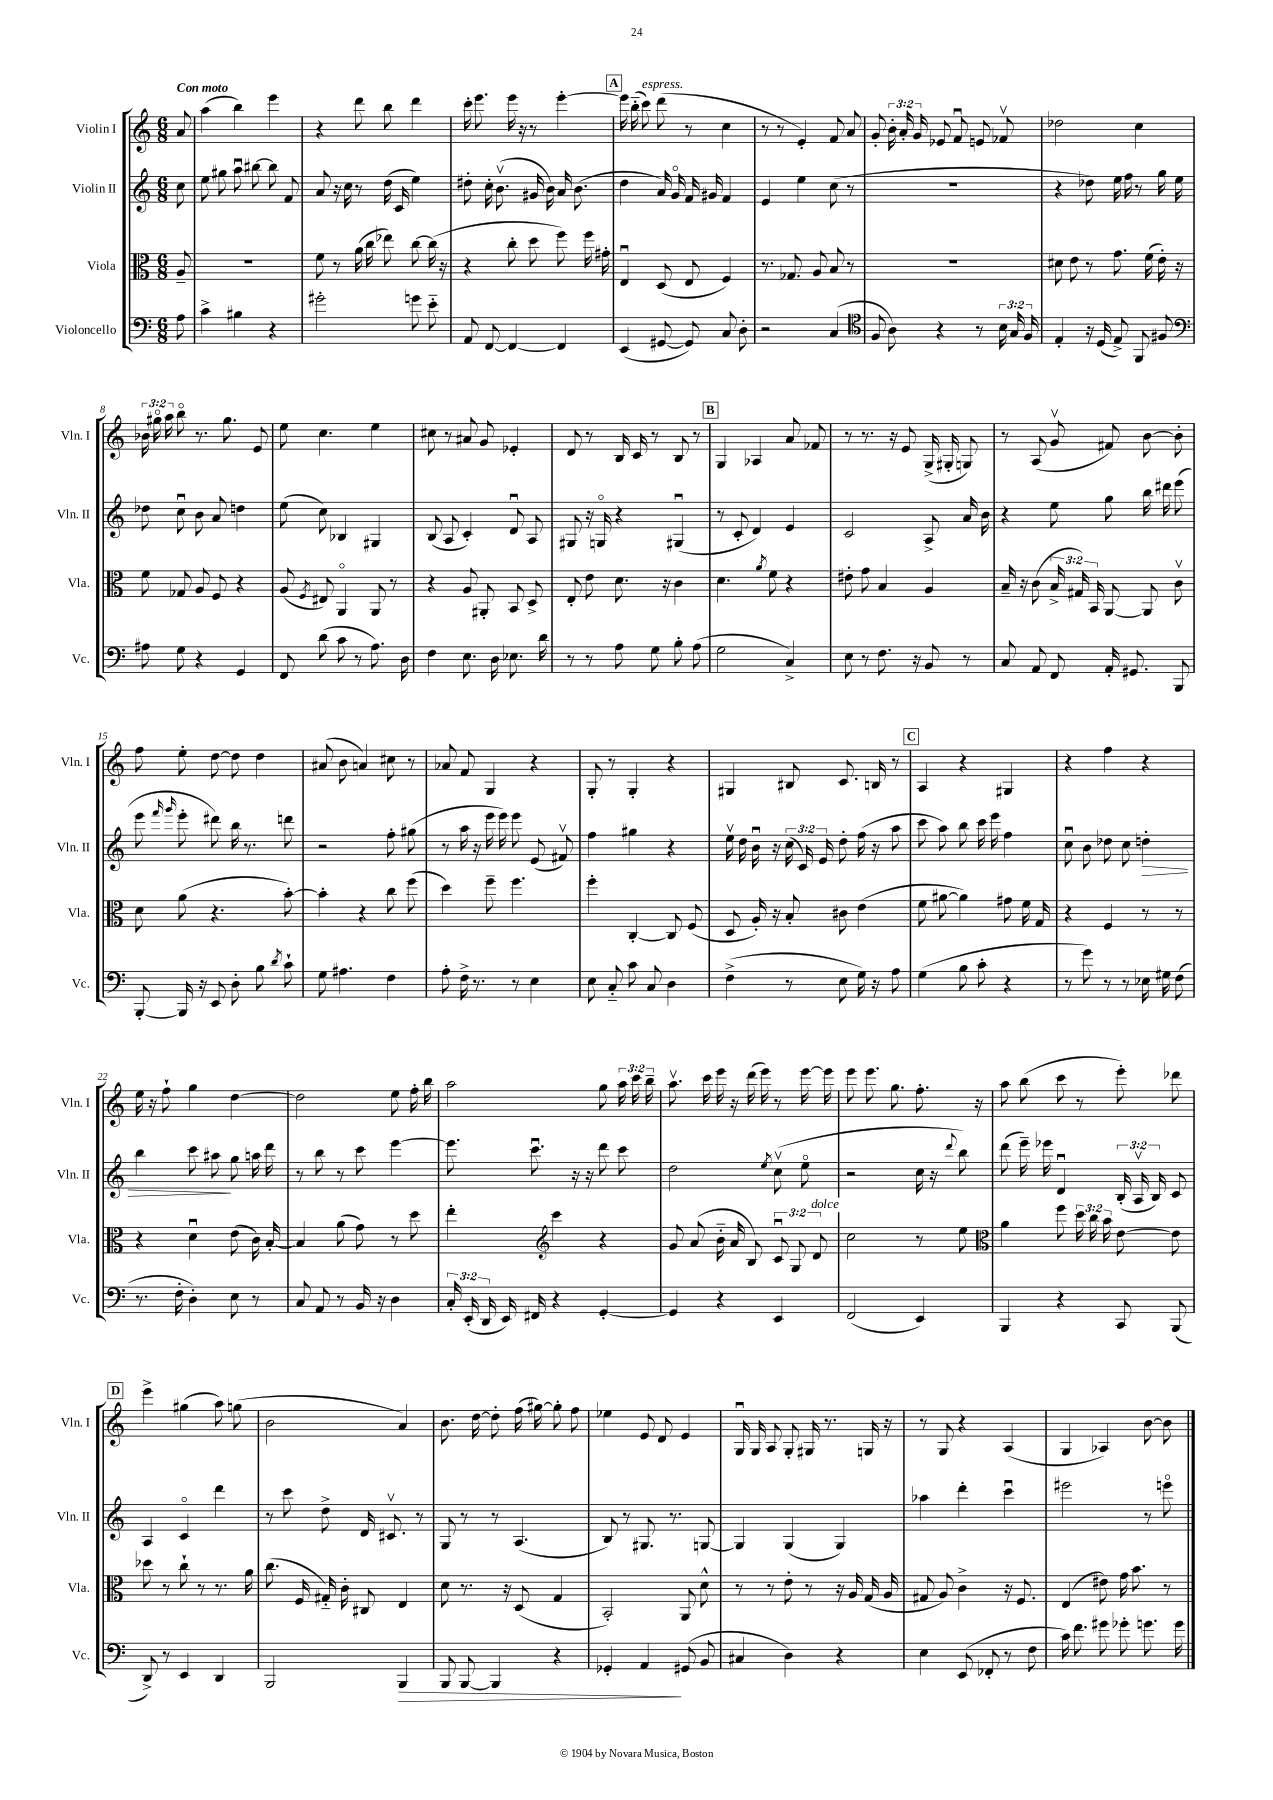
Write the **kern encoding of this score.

**kern	**dynam	**kern	**kern	**dynam	**kern
*part4	*part4	*part3	*part2	*part2	*part1
*staff4	*staff4	*staff3	*staff2	*staff2	*staff1
*I"Violoncello	*	*I"Viola	*I"Violin II	*	*I"Violin I
*I'Vc.	*	*I'Vla.	*I'Vln. II	*	*I'Vln. I
*clefF4	*	*clefC3	*clefG2	*	*clefG2
*k[]	*	*k[]	*k[]	*	*k[]
*M6/8	*	*M6/8	*M6/8	*	*M6/8
=	=	=	=	=	=
!	!	!	!	!	!LO:TX:a:B:t=Con moto
8A\	.	8A~/	8cc\	.	8a/
=1	=1	=1	=1	=1	=1
4c^\	.	2.r	8ee\	.	(4aa\
.	.	.	8gg#X\	.	.
4B#X\	.	.	8aau\	.	4bb\)
.	.	.	[8bb#X\	.	.
4r	.	.	8bb#\]	.	4eee\
.	.	.	8f/	.	.
=2	=2	=2	=2	=2	=2
2g#X'\	.	8f\	8a/	.	4r
.	.	8r	16r	.	.
.	.	.	16cc\	.	.
.	.	(16a\	8r	.	8ddd\
.	.	16cc\	.	.	.
.	.	8ee-X\)	(16dd\	.	8bb\
.	.	.	16c/	.	.
8gn\	.	[8cc\	4ee\)	.	4ddd\
8e\	.	(16cc\]	.	.	.
.	.	16r	.	.	.
=3	=3	=3	=3	=3	=3
8AA/	.	4r	8dd#X'\	.	16ccc'\
.	.	.	.	.	8.eee\
[8FF/	.	.	16cc'\	.	.
.	.	.	(8.bv\	.	.
4FF/_	.	8cc'\	.	.	16eee\
.	.	.	.	.	16r
.	.	8dd\	16g#X/	.	8r
.	.	.	16b\)	.	.
4FF/]	.	8ff\)	16a/	.	[4eee'\
.	.	.	(8.b\	.	.
.	.	16ff\	.	.	.
.	.	16g#X'\	.	.	.
!!LO:REH:place=s1:t=A
=4	=4	=4	=4	=4	=4
(4EE/	.	4Eu/	4dd\	.	16eee\]
.	.	.	.	.	(16bb\
!	!	!	!	!	!LO:TX:a:i:t=espress.
.	.	.	.	.	8ccc\)
[8GG#X/	.	(8D/	16a/)	.	(8ddd\
.	.	.	16g/	.	.
8GG#/])	.	8E/	16f/	.	8r
.	.	.	16g#X/	.	.
8C/	.	4F/)	4f/	.	4cc\
8D'\	.	.	.	.	.
=5	=5	=5	=5	=5	=5
2r	.	8.r	4e/	.	8r
.	.	.	.	.	8r
.	.	8.G-X/	.	.	.
.	.	.	4ee\	.	4e'/)
.	.	8A/	.	.	.
(4C/	.	8B/	(8cc\	.	8f/
.	.	8r	8r	.	8a/
=6	=6	=6	=6	=6	=6
*clefC4	*	*	*	*	*
8F/	.	2.r	2.r	.	8g'/
8A\)	.	.	.	.	24b'\
.	.	.	.	.	24a'/
.	.	.	.	.	24g/
4r	.	.	.	.	8e-X/
.	.	.	.	.	8fu/
8r	.	.	.	.	8en/
24B\	.	.	.	.	8f-Xv/
24G/	.	.	.	.	.
24F/	.	.	.	.	.
=7	=7	=7	=7	=7	=7
4E'/	.	8d#X\	4r	.	2dd-X\
.	.	8e\	.	.	.
16r	.	8r	8dd-X\)	.	.
(16D/	.	.	.	.	.
8E^/)	.	8.g\	16ee\	.	.
.	.	.	16ff\	.	.
8FF/	.	.	8r	.	4cc\
.	.	(16f\	.	.	.
8F#X/	.	16e'\)	16gg\	.	.
.	.	16r	16ee\	.	.
!!LO:LB:g=z
=8	=8	=8	=8	=8	=8
*clefF4	*	*	*	*	*
8A#X\	.	8f\	8dd-X\	.	24b-X\
.	.	.	.	.	24gg#X\
.	.	.	.	.	24aa\
8G\	.	8G-X/	8ccu\	.	8bb\
4r	.	8A/	8b\	.	8.r
.	.	8F/	8a/	.	.
.	.	.	.	.	8.gg#\
4GG/	.	4r	4ddn\	.	.
.	.	.	.	.	8e/
=9	=9	=9	=9	=9	=9
8FF/	.	(8A/	(8ee\	.	8ee\
.	.	8qF/	.	.	.
(8d\	.	8E#X/)	8cc\)	.	4.cc\
8c\	.	4AA/	4B-X/	.	.
8r	.	.	.	.	.
8.A\)	.	8AA/	4G#X/	.	4ee\
.	.	8r	.	.	.
16D\	.	.	.	.	.
=10	=10	=10	=10	=10	=10
4F\	.	4r	(8B/	.	8cc#X\
.	.	.	8A/	.	8r
8.E\	.	8A/	4c'/)	.	8a#X/
.	.	8AA#X'/	.	.	8g/
16D\	.	.	.	.	.
8.E-X\	.	8BB/	8du/	.	4e-X'/
.	.	8D^/	8A/	.	.
16d\	.	.	.	.	.
=11	=11	=11	=11	=11	=11
8r	.	8E'/	8G#X/	.	8d/
8r	.	8e\	16r	.	8r
.	.	.	16Gn/	.	.
8A\	.	8.d\	4r	.	16B/
.	.	.	.	.	16c/
8G\	.	.	.	.	8r
.	.	16r	.	.	.
8B'\	.	4c\	(4G#Xu/	.	8B/
(8A\	.	.	.	.	8r
!!LO:REH:place=s1:t=B
=12	=12	=12	=12	=12	=12
2G\	.	4.d\	8r	.	4G/
.	.	.	8c'/	.	.
.	.	.	4d/)	.	4A-X/
.	.	8qa/	.	.	.
.	.	8f\	.	.	.
4C^/)	.	4r	4e/	.	8a/
.	.	.	.	.	8f-X/
=13	=13	=13	=13	=13	=13
8E\	.	8e#X'\	2c/	.	8r
8r	.	8g\	.	.	8.r
8.F\	.	4B/	.	.	.
.	.	.	.	.	16r
.	.	.	.	.	8e/
16r	.	.	.	.	.
8BB/	.	4A/	8A^/	.	(16G^/
.	.	.	.	.	16G#X'/
8r	.	.	16a/	.	8Gn/)
.	.	.	16b\	.	.
=14	=14	=14	=14	=14	=14
8C/	.	16B~/	4r	.	8r
.	.	16r	.	.	.
8AA/	.	(8c\	.	.	(8A/
8FF/	.	24B^/	8ee\	.	8gv/
.	.	24G#X/)	.	.	.
.	.	24BB/	.	.	.
16AA'/	.	[8AA/	8gg\	.	8f#X/)
8.GG#X/	.	.	.	.	.
.	.	8AA/]	16bb\	.	[8b\
.	.	.	16ddd#X\	.	.
8BBB/	.	8cv\	(8eee\	.	8b'\]
!!LO:LB:g=z
=15	=15	=15	=15	=15	=15
[8BBB'/	.	8d\	8eee\	.	8ff\
.	.	.	16qqfff/	.	.
.	.	.	16qqggg/	.	.
16BBB/]	.	(8a\	8eee'\	.	8ee'\
16r	.	.	.	.	.
8EE/	.	4.r	8ddd#X\)	.	[8dd\
8D'\	.	.	16bb\	.	8dd\]
.	.	.	8.r	.	.
8B\	.	.	.	.	4dd\
8qd/	.	.	.	.	.
8c`\	.	[8b'\)	8dddn\	.	.
=16	=16	=16	=16	=16	=16
8G\	.	4b'\]	2r	.	(8a#X/
4.A#X\	.	.	.	.	8b\
.	.	4r	.	.	4an/)
4F\	.	8cc\	8ff'\	.	8cc#X\
.	.	(8ff\	(8gg#X\	.	8r
=17	=17	=17	=17	=17	=17
8A'\	.	4dd\)	8r	.	8a-X/
16F^\	.	.	16aa\	.	8f/
8.r	.	.	16r	.	.
.	.	8ff~\	16eee\	.	4G/
.	.	.	16eee\)	.	.
8r	.	4.ff\	8eee\	.	.
4E\	.	.	(8e/	.	4r
.	.	.	8f#Xv/)	.	.
=18	=18	=18	=18	=18	=18
8E\	.	4ff'\	4ff\	.	8G'/
8C/	.	.	.	.	8r
8c\	.	[4C'/	4gg#X\	.	4G'/
8C/	.	.	.	.	.
4D\	.	8C/]	4r	.	4r
.	.	(8F/	.	.	.
=19	=19	=19	=19	=19	=19
(4F^\	.	8D/	16eev\	.	4G#X/
.	.	.	16dd\	.	.
.	.	16A'/)	16bu\	.	.
.	.	16r	16r	.	.
8r	.	8B'/	(24cc\	.	8B#X/
.	.	.	24c/)	.	.
.	.	.	24e/	.	.
8E\	.	8c#X\	8dd'\	.	8.c/
16G\)	.	(4e\	(16ff\	.	.
16r	.	.	16r	.	16Bn/
8A\	.	.	8aa\	.	8r
!!LO:REH:place=s1:t=C
=20	=20	=20	=20	=20	=20
(4G\	.	8f\	8ccc\	.	4A/
.	.	[8a#X\	8aa\)	.	.
8B\	.	4a#\])	8bb\	.	4r
8c'\	.	.	16ccc\	.	.
.	.	.	16eee\	.	.
4r	.	8g#X\	4ff\	.	4G#X/
.	.	16f\	.	.	.
.	.	16G/	.	.	.
=21	=21	=21	=21	=21	=21
8r	.	4r	8ccu\	.	4r
8g\)	.	.	8b\	.	.
8r	.	4F/	8dd-X\	.	4ff\
8r	.	.	8cc\	.	.
!	!	!	!	!LO:HP:b	!
16E-X\	.	8r	4ddn'\	>	4r
16G#X\	.	.	.	.	.
(8F\	.	8r	.	.	.
!!LO:LB:g=z
=22	=22	=22	=22	=22	=22
8.r	.	4r	4bb\	.	16ee\
.	.	.	.	.	16r
.	.	.	.	.	8ff`\
16F'\	.	.	.	.	.
4D'\)	.	4du\	8ccc\	.	4gg\
.	.	.	8aa#X\	.	.
8E\	.	(8e\	8gg\	]	[4dd\
8r	.	16c\)	16aan\	.	.
.	.	[16B'/	16ddd\	.	.
=23	=23	=23	=23	=23	=23
8C/	.	4B/]	8r	.	2dd\]
8AA/	.	.	8bb\	.	.
8r	.	(8a\	8r	.	.
16BB/	.	8g\)	8ccc\	.	.
16r	.	.	.	.	.
4D\	.	8r	[4eee\	.	8ee\
.	.	8dd\	.	.	16ff'\
.	.	.	.	.	16bb\
=24	=24	=24	=24	=24	=24
24C'/	.	4ee'\	8.eee\]	.	2aa\
(24EE'/	.	.	.	.	.
24DD/	.	.	.	.	.
16EE/)	.	.	.	.	.
16FF#X/	.	.	8.cccu\	.	.
*	*	*clefG2	*	*	*
4r	.	4ccc\	.	.	.
.	.	.	16r	.	.
.	.	.	16r	.	.
[4GG'/	.	4r	8ddd\	.	8gg\
.	.	.	8ccc\	.	24aa\
.	.	.	.	.	24ccc\
.	.	.	.	.	24bb~\
=25	=25	=25	=25	=25	=25
4GG/]	.	8g/	2dd\	.	8.aav\
.	.	(8a/	.	.	.
.	.	.	.	.	16ccc\
4r	.	16b\	.	.	16eee\
.	.	16a/	.	.	16r
.	.	8B/)	.	.	(16ddd\
.	.	.	.	.	16eee\)
.	.	.	8qee/	.	.
4EE/	.	12cu/	(8ccv\	.	8r
.	.	12G/	.	.	.
.	.	.	8ee\	.	[16eee\
!	!	!LO:TX:a:i:t=dolce	!	!	!
.	.	12d/	.	.	.
.	.	.	.	.	16eee\]
=26	=26	=26	=26	=26	=26
(2FF/	.	2cc\	2r	.	8eee\
.	.	.	.	.	8.eee\
.	.	.	.	.	8.gg\
4EE/)	.	8r	16cc\	.	8.ff'\
.	.	.	16r	.	.
.	.	.	8qqddd/	.	.
.	.	8ee\	8bb\)	.	.
.	.	.	.	.	16r
=27	=27	=27	=27	=27	=27
*	*	*clefC3	*	*	*
4BBB/	.	4a\	(8ddd\	.	8aa\
.	.	.	16eee~\)	.	(8bb\
.	.	.	16eee-X\	.	.
4r	.	8ff\	4du/	.	8ccc\
.	.	24dd\	.	.	8r
.	.	24cc\	.	.	.
.	.	24b\	.	.	.
8CC/	.	[8e\	(24B'/	.	8eee'\)
.	.	.	24Av/	.	.
.	.	.	24B/)	.	.
(8BBB/	.	8e\]	8c/	.	8ddd-X\
!!LO:LB:g=z
!!LO:REH:place=s1:t=D
=28	=28	=28	=28	=28	=28
8DD^/)	.	8dd-X\	4A/	.	4eee^\
8r	.	8r	.	.	.
4EE/	.	8cc`\	4c/	.	(4gg#X\
.	.	8r	.	.	.
4DD/	.	8.r	4ddd\	.	8aa\)
.	.	.	.	.	(8ggn\
.	.	16a\	.	.	.
=29	=29	=29	=29	=29	=29
2BBB/	.	(8.cc\	8r	.	2b\
.	.	.	8ccc\	.	.
.	.	16F/	.	.	.
.	.	16G#X/)	8dd^\	.	.
.	.	16c'\	.	.	.
.	.	8C#X/	16d/	.	.
.	.	.	8.c#Xv/	.	.
!	!LO:HP:b	!	!	!	!
4BBB/	>	4E/	.	.	4a/)
.	.	.	8r	.	.
=30	=30	=30	=30	=30	=30
8BBB/	.	8d\	8G/	.	8.b\
[8BBB/	.	8.r	8r	.	.
.	.	.	.	.	[16dd\
4BBB/]	.	.	8r	.	8dd'\]
.	.	16r	.	.	.
.	.	(8D/	(4.A/	.	(16ff\
.	.	.	.	.	[16gg#X\)
4r	.	4G/	.	.	8gg#'\]
.	.	.	.	.	8ff\
=31	=31	=31	=31	=31	=31
4GG-X'/	.	2BB'/)	8B/)	.	4ee-X\
.	.	.	8r	.	.
4AA/	.	.	8.G#X/	.	8e/
.	.	.	.	.	8d/
.	.	.	8.r	.	.
(8GG#X/	]	8AA/	.	.	4e/
8BB/	.	8d^^\	[8Gn/	.	.
=32	=32	=32	=32	=32	=32
4C#X/	.	8r	4G/]	.	16Gu/
.	.	.	.	.	16G/
.	.	8r	.	.	8A/
4D\)	.	8e'\	(4G/	.	8G'/
.	.	8r	.	.	16G#X/
.	.	.	.	.	8.r
4r	.	16r	4G/)	.	.
.	.	16A/	.	.	.
.	.	(16G/	.	.	16Gn/
.	.	16A/	.	.	16r
=33	=33	=33	=33	=33	=33
4E\	.	8G#X/	4aa-X\	.	8r
.	.	8A/)	.	.	8G/
(8EE/	.	4c^\	4ddd'\	.	4r
8FF-X'/	.	.	.	.	.
8r	.	16r	4cccu\	.	(4A/
.	.	8.F/	.	.	.
8F\	.	.	.	.	.
=34	=34	=34	=34	=34	=34
16c\)	.	(4E/	2eee#X\	.	4G/
8.f\	.	.	.	.	.
8g#X\	.	8e#X\)	.	.	4A-X/)
8g-X'\	.	16g\	.	.	.
.	.	8.b\	.	.	.
8.gn\	.	.	8r	.	[8b\
.	.	8r	8eeen\	.	8b\]
16g\	.	.	.	.	.
==	==	==	==	==	==
*-	*-	*-	*-	*-	*-
